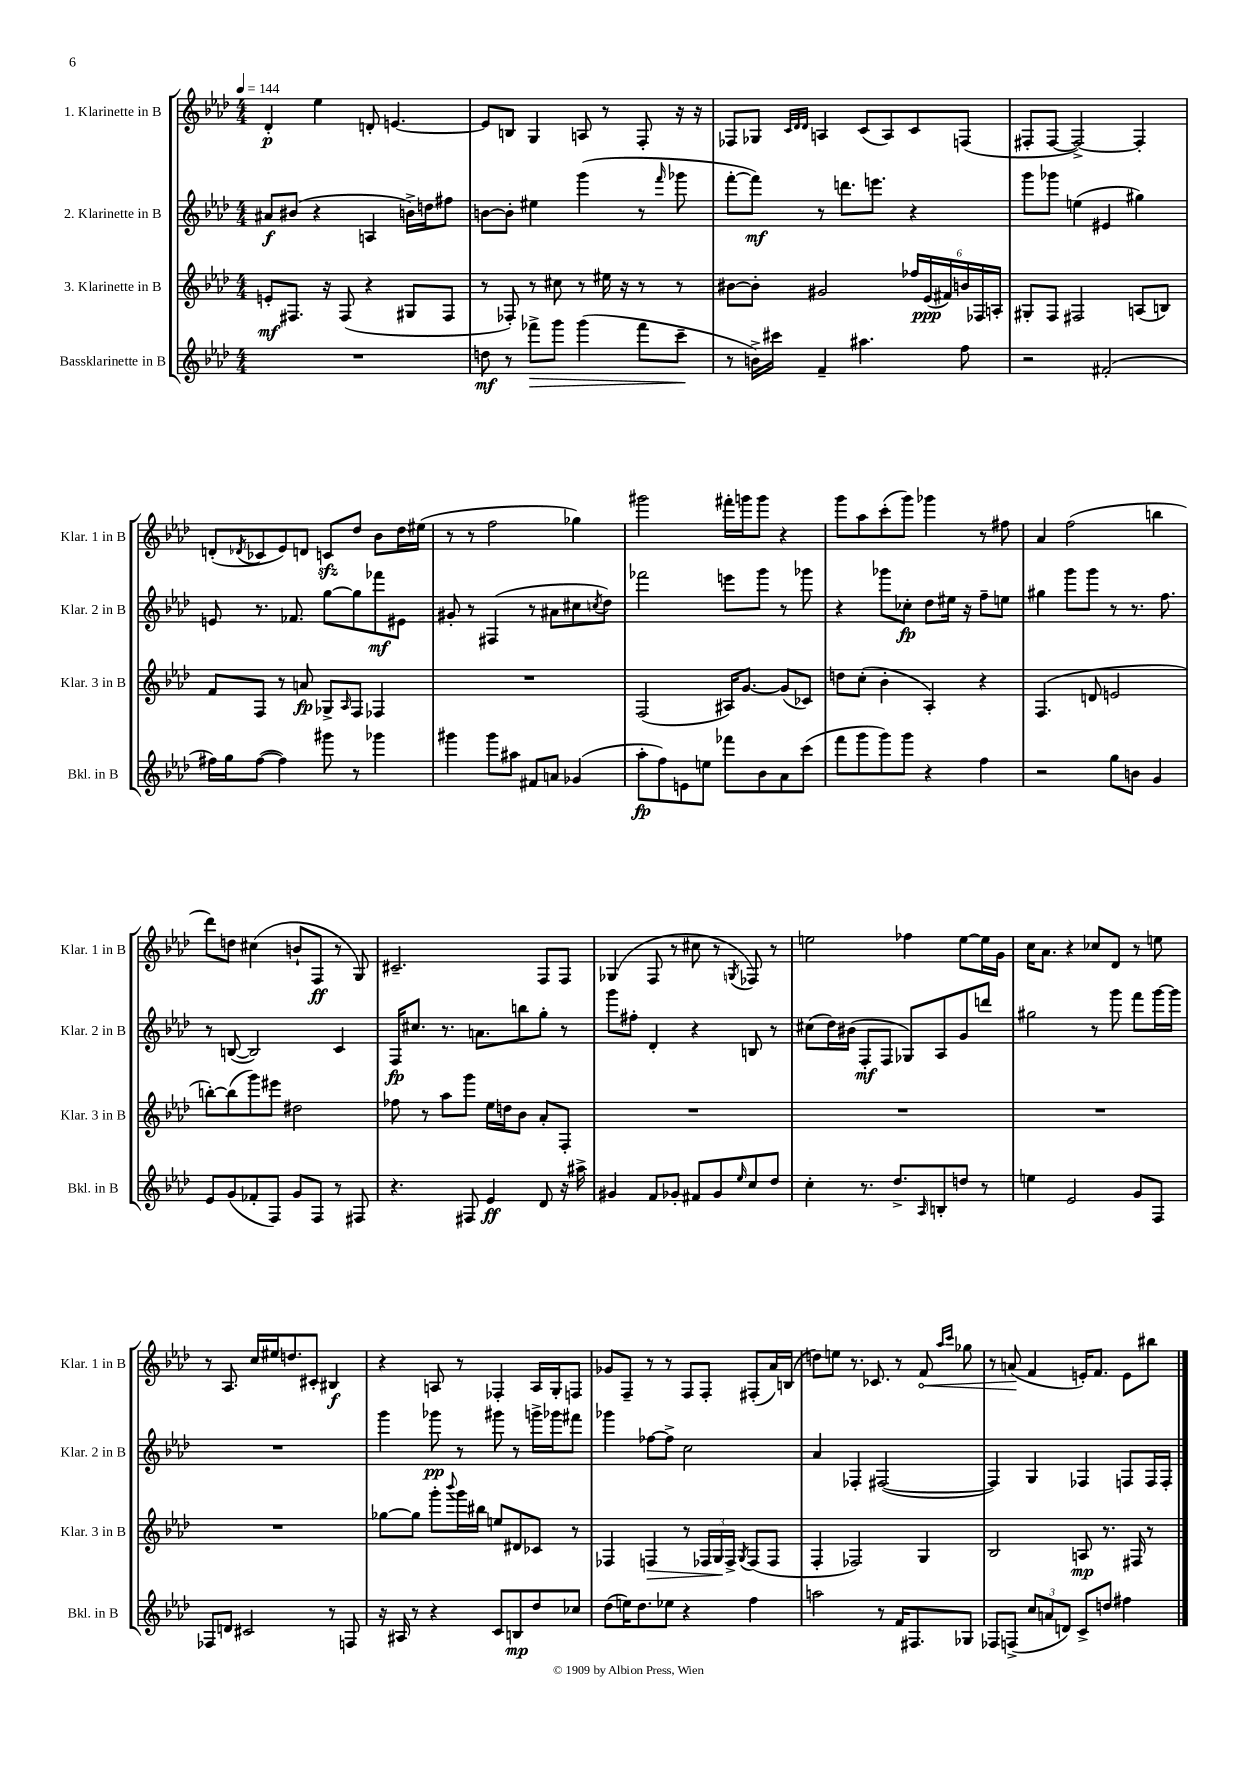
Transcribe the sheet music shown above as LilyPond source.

<<
\new StaffGroup <<
\new Staff = "s0" \with { instrumentName = "1. Klarinette in B" shortInstrumentName = "Klar. 1 in B" } {
    \clef treble \key aes \major \numericTimeSignature \time 4/4 \tempo 4 = 144
    des'4-.\p ees''4 d'8-. e'4.~ |
    e'8 b8 g4 a8 r8 f8-. r16 r16 |
    fes8 ges8 \grace { c'32 des'32 des'32 } a4 c'8( a8) c'8 f8( |
    fis8-. fis8~ fis2~->) fis4-. |
    d'8-.( \acciaccatura { des'8 } ces'8 ees'8) d'8 c'8\sfz des''8 bes'8 des''16 eis''16( |
    r8 r8 f''2 ges''4) |
    gis'''2 fis'''16-. g'''16 g'''8 r4 |
    g'''8 aes''8 c'''8-.( g'''8) ges'''4 r8 fis''8 |
    aes'4 f''2( b''4 |
    des'''8) d''8 cis''4( b'8-! f8\ff r8 g8) |
    cis'2.-- f8 f8 |
    ges4( f8 r8 cis''8 r8 \acciaccatura { g8 } fes8) r8 |
    e''2 fes''4 e''8~ e''16 g'16 |
    c''16 aes'8. r4 ces''8 des'8 r8 e''8 |
    r8 aes8. c''16 eis''16 d''8. cis'8-. bis4\f |
    r4 a8 r8 fes4-. a16 g16-. f8 |
    ges'8 f8-- r8 r8 f8 f8-. fis8-.( aes'16) b16( |
    d''8) e''8 r8. ces'8. r8 \once \override Hairpin.circled-tip = ##t f'8\< \grace { aes''16 c'''16 } ges''8 |
    r8 a'8\!( f'4 e'16-.) f'8. e'8 bis''8 \bar "|." |
}
\new Staff = "s1" \with { instrumentName = "2. Klarinette in B" shortInstrumentName = "Klar. 2 in B" } {
    \clef treble \key aes \major \numericTimeSignature \time 4/4
    ais'8\f bis'8( r4 a4 b'16->) d''16 fis''8 |
    b'8~ b'8-. eis''4 g'''4( r8 \grace { f'''16 } ges'''8 |
    f'''8~-. f'''8\mf) r8 d'''8. e'''8. r4 |
    g'''8 ges'''8 e''4( eis'4 gis''4) |
    e'8 r8. fes'8. g''8~ g''8 fes'''8\mf eis'8 |
    gis'8-. r8 fis4( r8 ais'8 cis''8 \acciaccatura { c''8 } des''8) |
    fes'''2 e'''8 g'''8 r8 ges'''8 |
    r4 ges'''8 ces''8-.\fp des''8 eis''16 r16 f''8-- e''8 |
    gis''4 g'''8 g'''8 r8 r8. f''8. |
    r8 b8~( b2) c'4 |
    f16\fp cis''8. r8. a'8. b''8 g''8-. r8 |
    g'''8 fis''8-. des'4-. r4 b8 r8 |
    cis''8( des''16) bis'16( f8-.\mf f8 ges8) aes8 g'8 d'''8 |
    gis''2 r8 g'''8 f'''8 g'''16~ g'''16 |
    R1 |
    g'''4 ges'''8\pp r8 gis'''8 r8 g'''16-> ges'''16 fis'''8 |
    ges'''4 fes''8~ fes''8-> c''2 |
    aes'4 fes4-. fis2~( |
    fis4) g4 fes4 f8 f16 f16-. \bar "|." |
}
\new Staff = "s2" \with { instrumentName = "3. Klarinette in B" shortInstrumentName = "Klar. 3 in B" } {
    \clef treble \key aes \major \numericTimeSignature \time 4/4
    e'8-.\mf fis8. r16 fis8( r4 gis8 fis8 |
    r8 fes8-.) r8 cis''8 r8 eis''16 r16 r8 r8 |
    bis'8~ bis'8-. gis'2 \tuplet 6/4 { fes''16 ees'16\ppp( fis'16) b'16 fes16 a16-. } |
    gis8-. f8 fis2 a8( b8) |
    f'8 f8 r8 a'8\fp ges8-> \grace { aes16 } f8 fes4 |
    R1 |
    f2( ais16) g'8.~ g'8( ces'8) |
    d''8 c''8-.( bes'4-. aes4-.) r4 |
    f4.( d'8 e'2 |
    b''8~-.) b''8( g'''8) eis'''8 dis''2 |
    fes''8 r8 aes''8 g'''8 ees''16 d''16 bes'8 aes'8-. f8-. |
    R1 |
    R1 |
    R1 |
    R1 |
    ges''8~ ges''8 g'''8-. \appoggiatura { bes'''8 } g'''16 bis''16 e''8 dis'8 ces'8 r8 |
    fes4 f4\> r8 \tuplet 3/2 { fes16 g16\! fes16-> } \acciaccatura { g8 } fes8( fes8 |
    f4-. fes2) g4 |
    bes2 a8\mp r8. fis16 r8 \bar "|." |
}
\new Staff = "s3" \with { instrumentName = "Bassklarinette in B" shortInstrumentName = "Bkl. in B" } {
    \clef treble \key aes \major \numericTimeSignature \time 4/4
    R1 |
    d''8\mf r8 fes'''8->\> g'''8 g'''4( fes'''8 c'''8--\! |
    r8 b'16->) cis'''16 f'4-- ais''4. f''8 |
    r2 fis'2-.( |
    fis''16) g''16 fis''8~( fis''4) gis'''8 r8 ges'''4 |
    gis'''4 gis'''8 ais''8 fis'8 a'8 ges'4( |
    aes''8-.\fp f''8) e'8 e''8 fes'''8 bes'8 aes'8 c'''8( |
    f'''8 g'''8 g'''8) g'''8 r4 f''4 |
    r2 g''8 b'8 g'4 |
    ees'8 g'8( fes'8-. f8) g'8 f8 r8 fis8 |
    r4. fis8 ees'4\ff des'8 r16 ais''16-> |
    gis'4 f'8 ges'8-. fis'8 ges'8 \grace { ees''16 } c''8 des''8 |
    c''4-. r8. des''8.-> \grace { aes16 } b8-. d''8 r8 |
    e''4 ees'2 g'8 f8 |
    fes8 d'8 cis'2 r8 f8 |
    r16 ais16 r8 r4 c'8 b8\mp des''8 ces''8 |
    des''8( e''16) des''8. ees''8 r4 f''4 |
    a''2 r8 f'16 fis8. ges8 |
    fes8 f8->( \tuplet 3/2 { c''8 a'8 d'8) } c'8-> d''8 fis''4 \bar "|." |
}
>>
>>
\layout { \context { \Score \remove "Bar_number_engraver" } }
